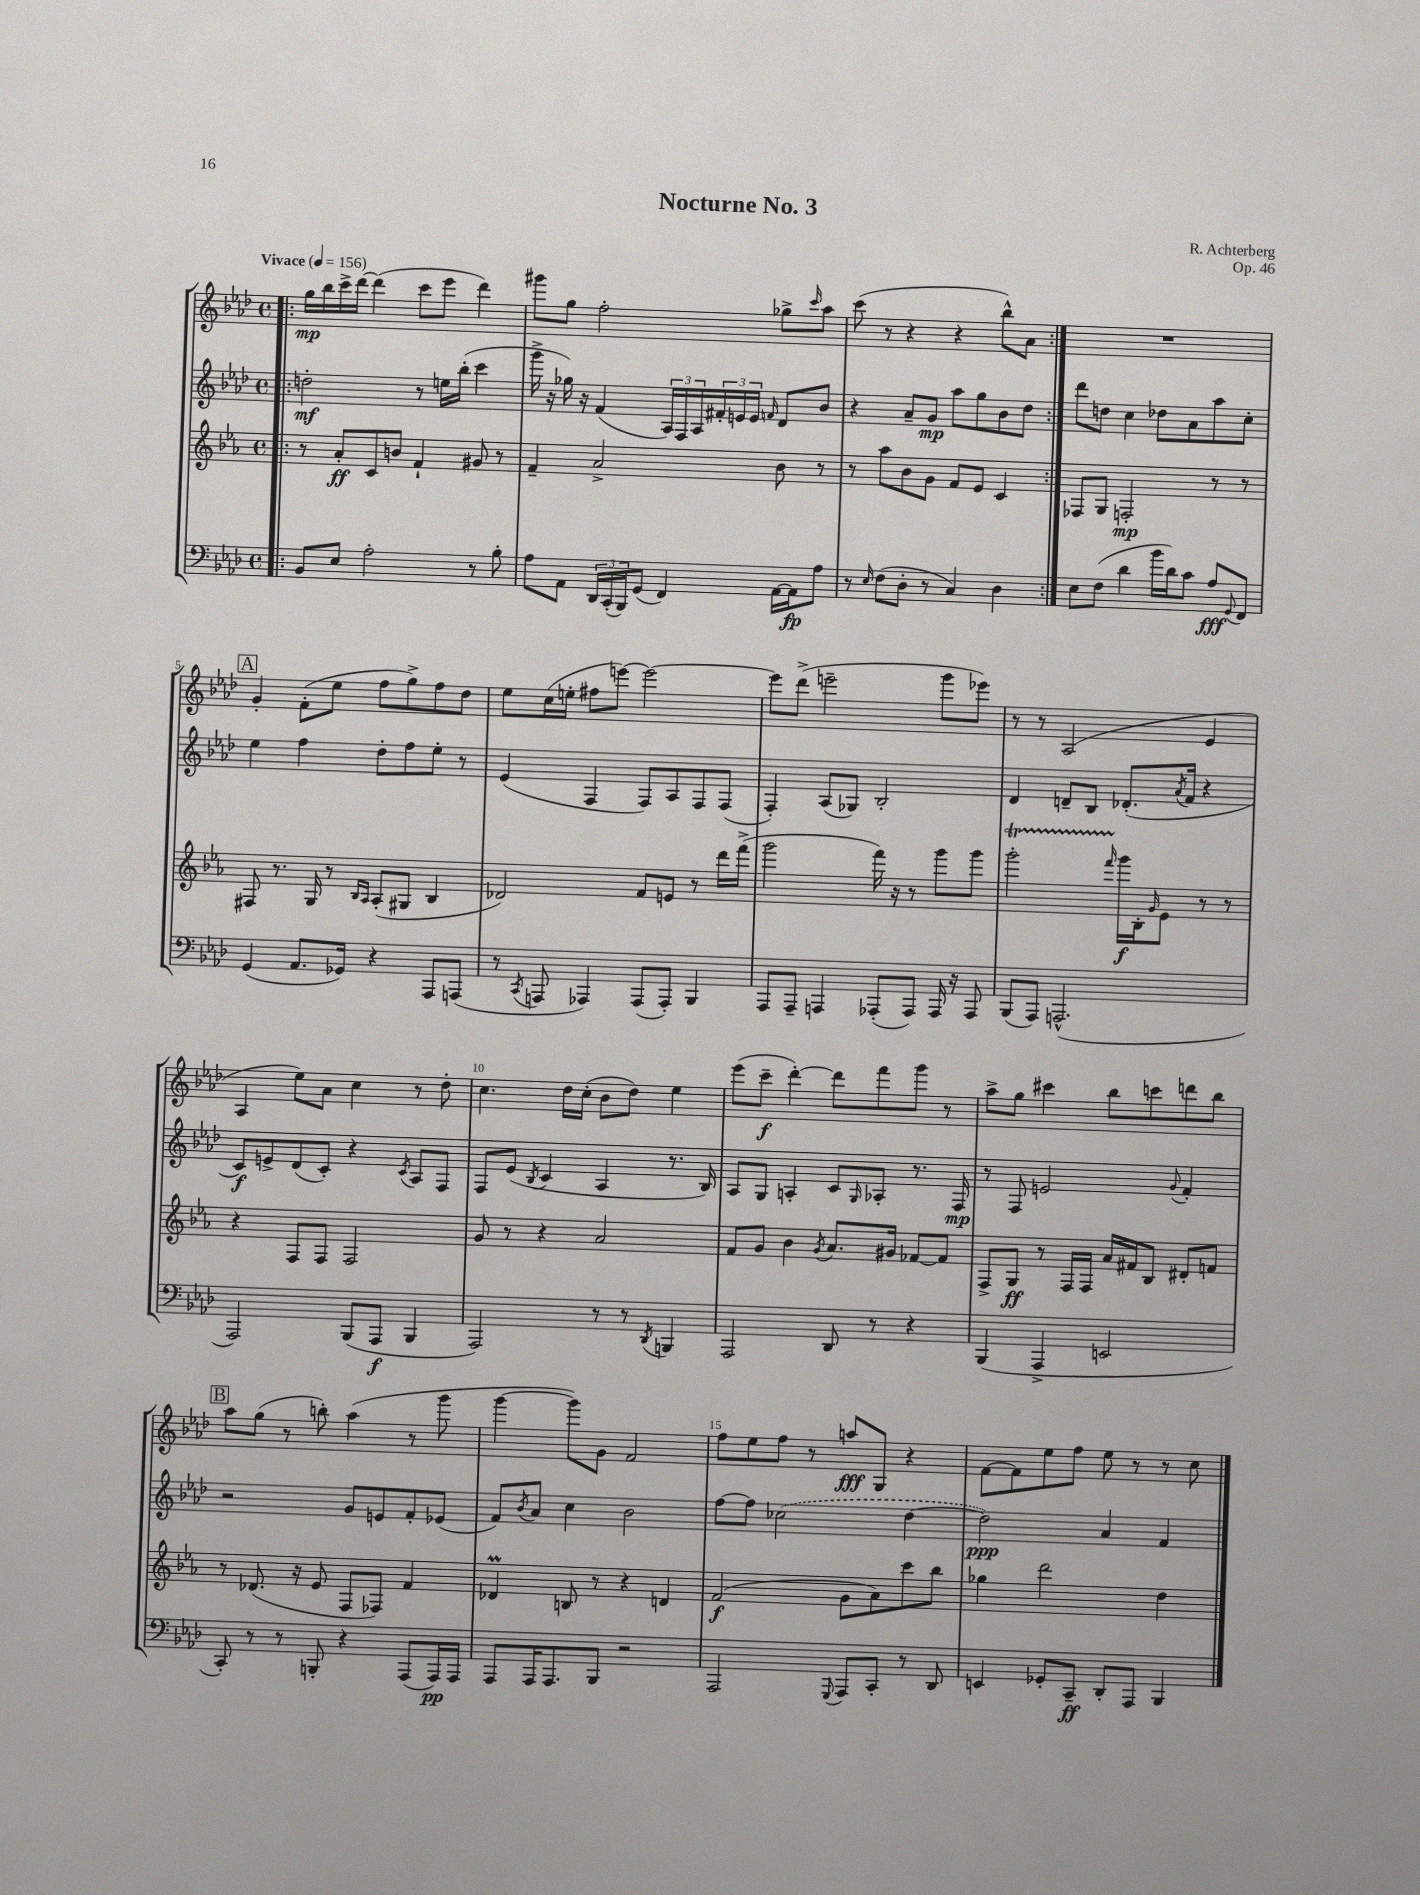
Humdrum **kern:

**kern	**dynam	**kern	**dynam	**kern	**dynam	**kern	**dynam
*part4	*part4	*part3	*part3	*part2	*part2	*part1	*part1
*staff4	*staff4	*staff3	*staff3	*staff2	*staff2	*staff1	*staff1
*clefF4	*	*clefG2	*	*clefG2	*	*clefG2	*
*k[b-e-a-d-]	*	*k[b-e-a-]	*	*k[b-e-a-d-]	*	*k[b-e-a-d-]	*
*M4/4	*	*M4/4	*	*M4/4	*	*M4/4	*
*met(c)	*	*met(c)	*	*met(c)	*	*met(c)	*
*MM156	*	*MM156	*	*MM156	*	*MM156	*
=1!|:	=1!|:	=1!|:	=1!|:	=1!|:	=1!|:	=1!|:	=1!|:
!	!	!	!	!	!	!LO:TX:a:B:t=Vivace	!
8BB-/L	.	8r	.	2ddn'\	mf	16gg\LL	mp
.	.	.	.	.	.	16bb-\	.
8E-/J	.	8a-'/L	ff	.	.	16ccc^\	.
.	.	.	.	.	.	[16ddd-\JJ	.
2A-'\	.	8c/	.	.	.	(4ddd-\]	.
.	.	8bn/J	.	.	.	.	.
.	.	4f`/	.	8r	.	8ccc\L	.
.	.	.	.	16een\LL	.	8eee-\J	.
.	.	.	.	(16bb-'\JJ	.	.	.
8r	.	8g#X/	.	4ccc\	.	4ddd-\)	.
8B-'\	.	8r	.	.	.	.	.
=2	=2	=2	=2	=2	=2	=2	=2
8A-\L	.	4f~/	.	16ggg^\	.	8ggg#X\L	.
.	.	.	.	16r	.	.	.
8AA-\J	.	.	.	16gg-X\)	.	8gg\J	.
.	.	.	.	16r	.	.	.
24DD-/LL	.	2a-^/	.	(4f/	.	2ff'\	.
(24CC'/	.	.	.	.	.	.	.
24BBB-/J)	.	.	.	.	.	.	.
(8GG/J	.	.	.	.	.	.	.
4FF/)	.	.	.	24A-/LL)	.	.	.
.	.	.	.	24F/	.	.	.
.	.	.	.	24A-/	.	.	.
.	.	.	.	24f#X'/	.	.	.
.	.	.	.	24en/	.	.	.
.	.	.	.	24e/JJ	.	.	.
.	.	.	.	16qqfn/	.	.	.
[16AA-\LL	.	8b-\	.	8d-/L	.	8gg-X^\L	.
16AA-\J]	fp	.	.	.	.	.	.
.	.	.	.	.	.	16qqccc/	.
8A-\J	.	8r	.	8b-/J	.	8aa-\J	.
=3	=3	=3	=3	=3	=3	=3	=3
8r	.	8r	.	4r	.	(8ccc\	.
16qqE-/	.	.	.	.	.	.	.
(8F\L	.	8aa-\L	.	.	.	8r	.
8D-'\J	.	8b-\	.	8a-~/L	.	4r	.
8r	.	8g\J	.	8g/J	mp	.	.
4C/)	.	8f/L	.	8aa-\L	.	4r	.
.	.	8e-/J	.	8gg\	.	.	.
4D-\	.	4c/	.	8b-\	.	8bb-^^\L)	.
.	.	.	.	8dd-\J	.	8a-\J	.
=4:|!	=4:|!	=4:|!	=4:|!	=4:|!	=4:|!	=4:|!	=4:|!
8E-\L	.	8F-X/L	.	8ddd-\L	.	1r	.
(8F\J	.	8G/J	.	8ddn\J	.	.	.
4d-\	.	2Fn'/	mp	4cc\	.	.	.
16b-\LL	.	.	.	8dd-X\L	.	.	.
16d-\J)	.	.	.	.	.	.	.
8c\J	.	.	.	8a-\	.	.	.
8A-/L	fff	8r	.	8aa-\	.	.	.
8qqGG/	.	.	.	.	.	.	.
8FF/J	.	8r	.	8cc'\J	.	.	.
!!LO:LB:g=z
!!LO:REH:place=s1:t=A
=5	=5	=5	=5	=5	=5	=5	=5
(4GG/	.	8F#X/	.	4ee-\	.	4g'/	.
.	.	8.r	.	.	.	.	.
8.AA-/L	.	.	.	4ff\	.	(8f'\L	.
.	.	16G/	.	.	.	.	.
.	.	8r	.	.	.	8ee-\J	.
16GG-X/Jk)	.	.	.	.	.	.	.
.	.	16qqB-/LL	.	.	.	.	.
.	.	16qqA-/JJ	.	.	.	.	.
4r	.	(8A-'/L	.	8dd-'\L	.	8ff\L	.
.	.	8G#X/J	.	8ff\	.	8gg^\)	.
8AAA-/L	.	4B-/	.	8ee-'\J	.	8ff\	.
(8AAAn/J	.	.	.	8r	.	8dd-\J	.
=6	=6	=6	=6	=6	=6	=6	=6
8r	.	2d-X/)	.	(4e-/	.	8ee-\L	.
8qCC/	.	.	.	.	.	.	.
8AAAn/	.	.	.	.	.	(16cc\L	.
.	.	.	.	.	.	16een'\JJ	.
4AAA-X/)	.	.	.	4F/	.	8ff#X\L	.
.	.	.	.	.	.	[8eeen\J)	.
(8AAA-/L	.	8f/L	.	8F/L)	.	2eee\_	.
8AAA-'/J)	.	8en/J	.	8A-/	.	.	.
4BBB-/	.	8r	.	8F/	.	.	.
.	.	16ddd\LL	.	(8F/J	.	.	.
.	.	(16fff^\JJ	.	.	.	.	.
=7	=7	=7	=7	=7	=7	=7	=7
8AAA-/L	.	2ggg\	.	4F'/)	.	8eee\L]	.
8AAA-~/J	.	.	.	.	.	(8ddd-^\J	.
4AAAn/	.	.	.	(8A-/L	.	2eeen~\	.
.	.	.	.	8G-X/J)	.	.	.
(8AAA-X'/L	.	16fff\)	.	2B-'/	.	.	.
.	.	16r	.	.	.	.	.
8AAA-/J)	.	8r	.	.	.	.	.
16AAA-/	.	8ggg\L	.	.	.	8ggg\L	.
16r	.	.	.	.	.	.	.
8AAA-/	.	8ggg\J	.	.	.	8eee-X\J)	.
=8	=8	=8	=8	=8	=8	=8	=8
(8BBB-/L	.	2gggt'\	.	4d-/	.	8r	.
8AAA-/J)	.	.	.	.	.	8r	.
(2.AAAn^^/	.	.	.	8dn~/L	.	(2A-/	.
.	.	.	.	8B-/J	.	.	.
.	.	16qqfff/	.	.	.	.	.
.	.	16ggg\LL	f	(8.d-X'/L	.	.	.
.	.	16B-'\J	.	.	.	.	.
.	.	16qqg/	.	.	.	.	.
.	.	8e-\J	.	.	.	.	.
.	.	.	.	8qa-/	.	.	.
.	.	.	.	16f/Jk	.	.	.
.	.	8r	.	4r	.	4e-/	.
.	.	8r	.	.	.	.	.
!!LO:LB:g=z
=9	=9	=9	=9	=9	=9	=9	=9
2AAA-/)	.	4r	.	8c/L)	f	4A-/	.
.	.	.	.	8en^/	.	.	.
.	.	8F/L	.	(8d-/	.	8ee-\L)	.
.	.	8F/J	.	8c'/J)	.	8a-\J	.
(8BBB-/L	.	2F/	.	4r	.	4cc\	.
8AAA-/J	f	.	.	.	.	.	.
.	.	.	.	8qc/	.	.	.
4BBB-/	.	.	.	8A-/L	.	8r	.
.	.	.	.	8F/J	.	8dd-'\	.
=10	=10	=10	=10	=10	=10	=10	=10
2AAA-/)	.	8g/	.	8F/L	.	4.cc\	.
.	.	8r	.	(8e-/J	.	.	.
.	.	.	.	8qB-/	.	.	.
.	.	4r	.	4c/	.	.	.
.	.	.	.	.	.	16dd-\LL	.
.	.	.	.	.	.	(16cc'\JJ	.
8r	.	2a-/	.	4A-/	.	8b-\L	.
8r	.	.	.	.	.	8dd-\J)	.
8qDD-/	.	.	.	.	.	.	.
4BBBn/	.	.	.	8.r	.	4ee-\	.
.	.	.	.	16B-/)	.	.	.
=11	=11	=11	=11	=11	=11	=11	=11
2AAA-/	.	8f/L	.	8A-/L	.	(8eee-\L	.
.	.	8g/J	.	8G/J	.	8ccc~\J	f
.	.	4b-\	.	4An'/	.	[4ddd-'\)	.
.	.	8qg/	.	.	.	.	.
8DD-/	.	8.a-/L	.	8c/L	.	8ddd-\L]	.
.	.	.	.	16qqG/	.	.	.
8r	.	.	.	8A-X'/J	.	8fff\	.
.	.	16g#X/Jk	.	.	.	.	.
4r	.	[8f-X/L	.	8.r	.	8ggg\J	.
.	.	8f-/J]	.	.	.	8r	.
.	.	.	.	16F/	mp	.	.
=12	=12	=12	=12	=12	=12	=12	=12
(4BBB-/	.	8F^/L	.	8r	.	8aa-^\L	.
.	.	8G/J	ff	8F/	.	8gg\J	.
4AAA-^/	.	8r	.	2en/	.	4ccc#X\	.
.	.	16F/LL	.	.	.	.	.
.	.	16F/JJ	.	.	.	.	.
2EEn/	.	16a-/LL	.	.	.	8bb-\L	.
.	.	16f#X/J	.	.	.	.	.
.	.	8B-/J	.	.	.	8cccn\	.
.	.	.	.	8qqg/	.	.	.
.	.	8d#X'/L	.	4f'/	.	8dddn\	.
.	.	8fn/J	.	.	.	8bb-\J	.
!!LO:LB:g=z
!!LO:REH:place=s1:t=B
=13	=13	=13	=13	=13	=13	=13	=13
8CC'/)	.	8r	.	2r	.	8aa-\L	.
8r	.	(8.d-X/	.	.	.	(8gg\J	.
8r	.	.	.	.	.	8r	.
.	.	16r	.	.	.	.	.
8BBBn'/	.	8e-/	.	.	.	8bbn'\)	.
4r	.	8F/L	.	8g/L	.	(4aa-\	.
.	.	8F-X/J)	.	8en/	.	.	.
(8AAA-/L	.	4f/	.	8f'/	.	8r	.
16AAA-/L)	pp	.	.	(8e-X/J	.	8ggg\	.
16AAA-/JJ	.	.	.	.	.	.	.
=14	=14	=14	=14	=14	=14	=14	=14
8AAA-/L	.	4d-XM/	.	8f/L)	.	[4ggg\	.
.	.	.	.	8qb-/	.	.	.
16AAA-/K	.	.	.	8a-/J	.	.	.
8.AAA-/	.	.	.	.	.	.	.
.	.	8Bn/	.	4cc\	.	8ggg\L])	.
8BBB-/J	.	8r	.	.	.	8g\J	.
2r	.	4r	.	2b-\	.	2f/	.
.	.	4dn/	.	.	.	.	.
=15	=15	=15	=15	=15	=15	=15	=15
2AAA-/	.	(2f/	f	[8ff\L	.	8ff\L	.
.	.	.	.	8ff\J]	.	8ee-\	.
.	.	.	.	(2cc-X\	.	8ff\J	.
.	.	.	.	.	.	8r	.
8qqGGG/	.	.	.	.	.	.	.
8AAA-/L	.	8g\L	.	.	.	8aan/L	fff
8CC'/J	.	8a-\)	.	.	.	8G/J	.
8r	.	8ccc\	.	[4dd-\	.	4r	.
8DD-/	.	8bb-\J	.	.	.	.	.
=16	=16	=16	=16	=16	=16	=16	=16
4EEn/	.	4gg-X\	.	2dd-\])	ppp	[8f\L	.
.	.	.	.	.	.	8f\]	.
8GG-X'/L	.	2ddd\	.	.	.	8ee-\	.
8CC~/J	ff	.	.	.	.	8ff\J	.
8DD-'/L	.	.	.	4a-/	.	8ee-\	.
8AAA-/J	.	.	.	.	.	8r	.
4BBB-/	.	4dd\	.	4f/	.	8r	.
.	.	.	.	.	.	8cc\	.
==	==	==	==	==	==	==	==
*-	*-	*-	*-	*-	*-	*-	*-
